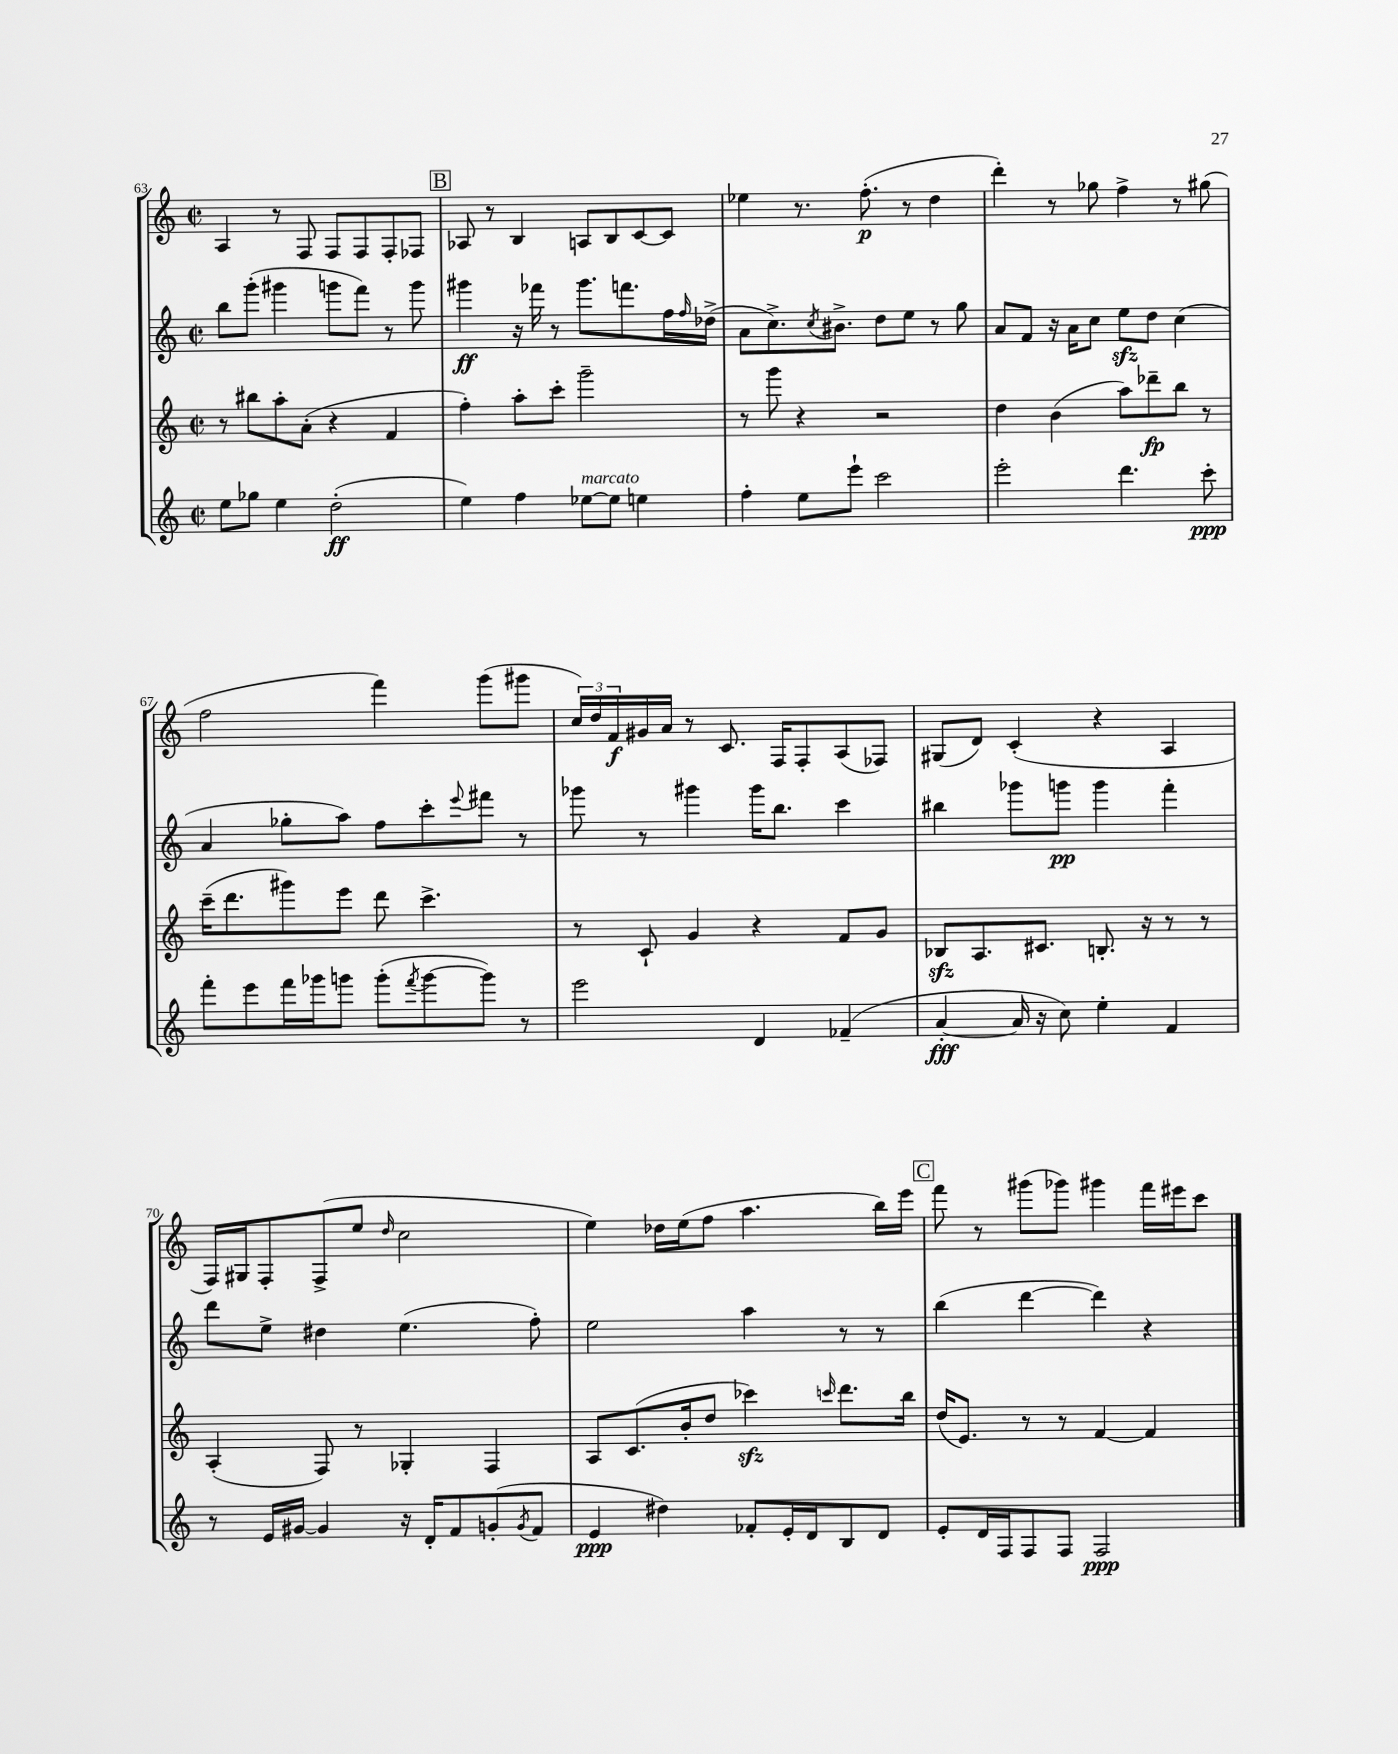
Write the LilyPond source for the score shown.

<<
\new StaffGroup <<
\new Staff = "s0" {
    \clef treble \key c \major \defaultTimeSignature \time 2/2
    a4 r8 f8 f8 f8 f8-. fes8 |
    \mark \markup { \box "B" } aes8 r8 b4 a8 b8 c'8~ c'8 |
    ees''4 r8. f''8.-.\p( r8 d''4 |
    d'''4-.) r8 ges''8 f''4-> r8 gis''8( |
    f''2 f'''4) g'''8( gis'''8 |
    \tuplet 3/2 { c''16) d''16 f'16\f } gis'16 a'16 r8 c'8. f16 f8-. a8( fes8) |
    gis8( d'8) c'4-.( r4 a4 |
    f16) gis16 f8-. f8->( e''8 \grace { d''16 } c''2 |
    e''4) des''16 e''16( f''8 a''4. b''16) e'''16 |
    \mark \markup { \box "C" } f'''8 r8 gis'''8( ges'''8) gis'''4 f'''16 eis'''16 c'''8 \bar "|." |
}
\new Staff = "s1" {
    \clef treble \key c \major \defaultTimeSignature \time 2/2
    b''8 g'''8-.( gis'''4 g'''8 f'''8) r8 g'''8 |
    \mark \markup { \box "B" } gis'''4\ff r16 fes'''16 r8 gis'''8. f'''8. f''16 \grace { f''16 } des''16->( |
    a'8 c''8.->) \acciaccatura { c''8 } bis'8.-> d''8 e''8 r8 g''8 |
    a'8 f'8 r16 a'16 c''8 e''8\sfz d''8 c''4( |
    a'4 ges''8-. a''8) f''8 c'''8-. \appoggiatura { e'''8 } fis'''8 r8 |
    ges'''8 r8 gis'''4 gis'''16 b''8. c'''4 |
    bis''4 ges'''8 g'''8\pp g'''4 f'''4-. |
    d'''8 e''8-> dis''4 e''4.( f''8-.) |
    e''2 a''4 r8 r8 |
    \mark \markup { \box "C" } b''4( d'''4~ d'''4) r4 \bar "|." |
}
\new Staff = "s2" {
    \clef treble \key c \major \defaultTimeSignature \time 2/2
    r8 bis''8 a''8-. a'8-.( r4 f'4 |
    \mark \markup { \box "B" } f''4-.) a''8-. c'''8-. g'''2-- |
    r8 g'''8 r4 r2 |
    d''4 b'4( a''8) des'''8--\fp b''8 r8 |
    c'''16--( d'''8. gis'''8) e'''8 d'''8 c'''4.-> |
    r8 c'8-! g'4 r4 f'8 g'8 |
    bes8\sfz a8. cis'8. b8.-. r16 r8 r8 |
    a4-.( f8) r8 ges4-. f4 |
    a8 c'8.( b'16-. d''8 ces'''4\sfz) \grace { c'''16 } d'''8. b''16 |
    \mark \markup { \box "C" } d''16( e'8.) r8 r8 f'4~ f'4 \bar "|." |
}
\new Staff = "s3" {
    \clef treble \key c \major \defaultTimeSignature \time 2/2
    e''8 ges''8 e''4 d''2-.\ff( |
    \mark \markup { \box "B" } e''4) f''4 ees''8~^\markup { \italic "marcato" } ees''8 e''4 |
    f''4-. e''8 e'''8-! c'''2 |
    e'''2-. d'''4. c'''8-.\ppp |
    f'''8-. e'''8 f'''16 ges'''16 g'''8 g'''8-.( \acciaccatura { f'''8 } g'''8~ g'''8) r8 |
    e'''2 d'4 fes'4--( |
    a'4~-.\fff a'16 r16 c''8) e''4-. f'4 |
    r8 e'16 gis'16~ gis'4 r16 d'16-. f'8 g'8-.( \acciaccatura { g'8 } f'8 |
    e'4\ppp dis''4) fes'8-. e'16-. d'16 b8 d'8 |
    \mark \markup { \box "C" } e'8-. d'16 f16 f8 f8 f2\ppp \bar "|." |
}
>>
>>
\layout { \context { \Score currentBarNumber = #63 } }
